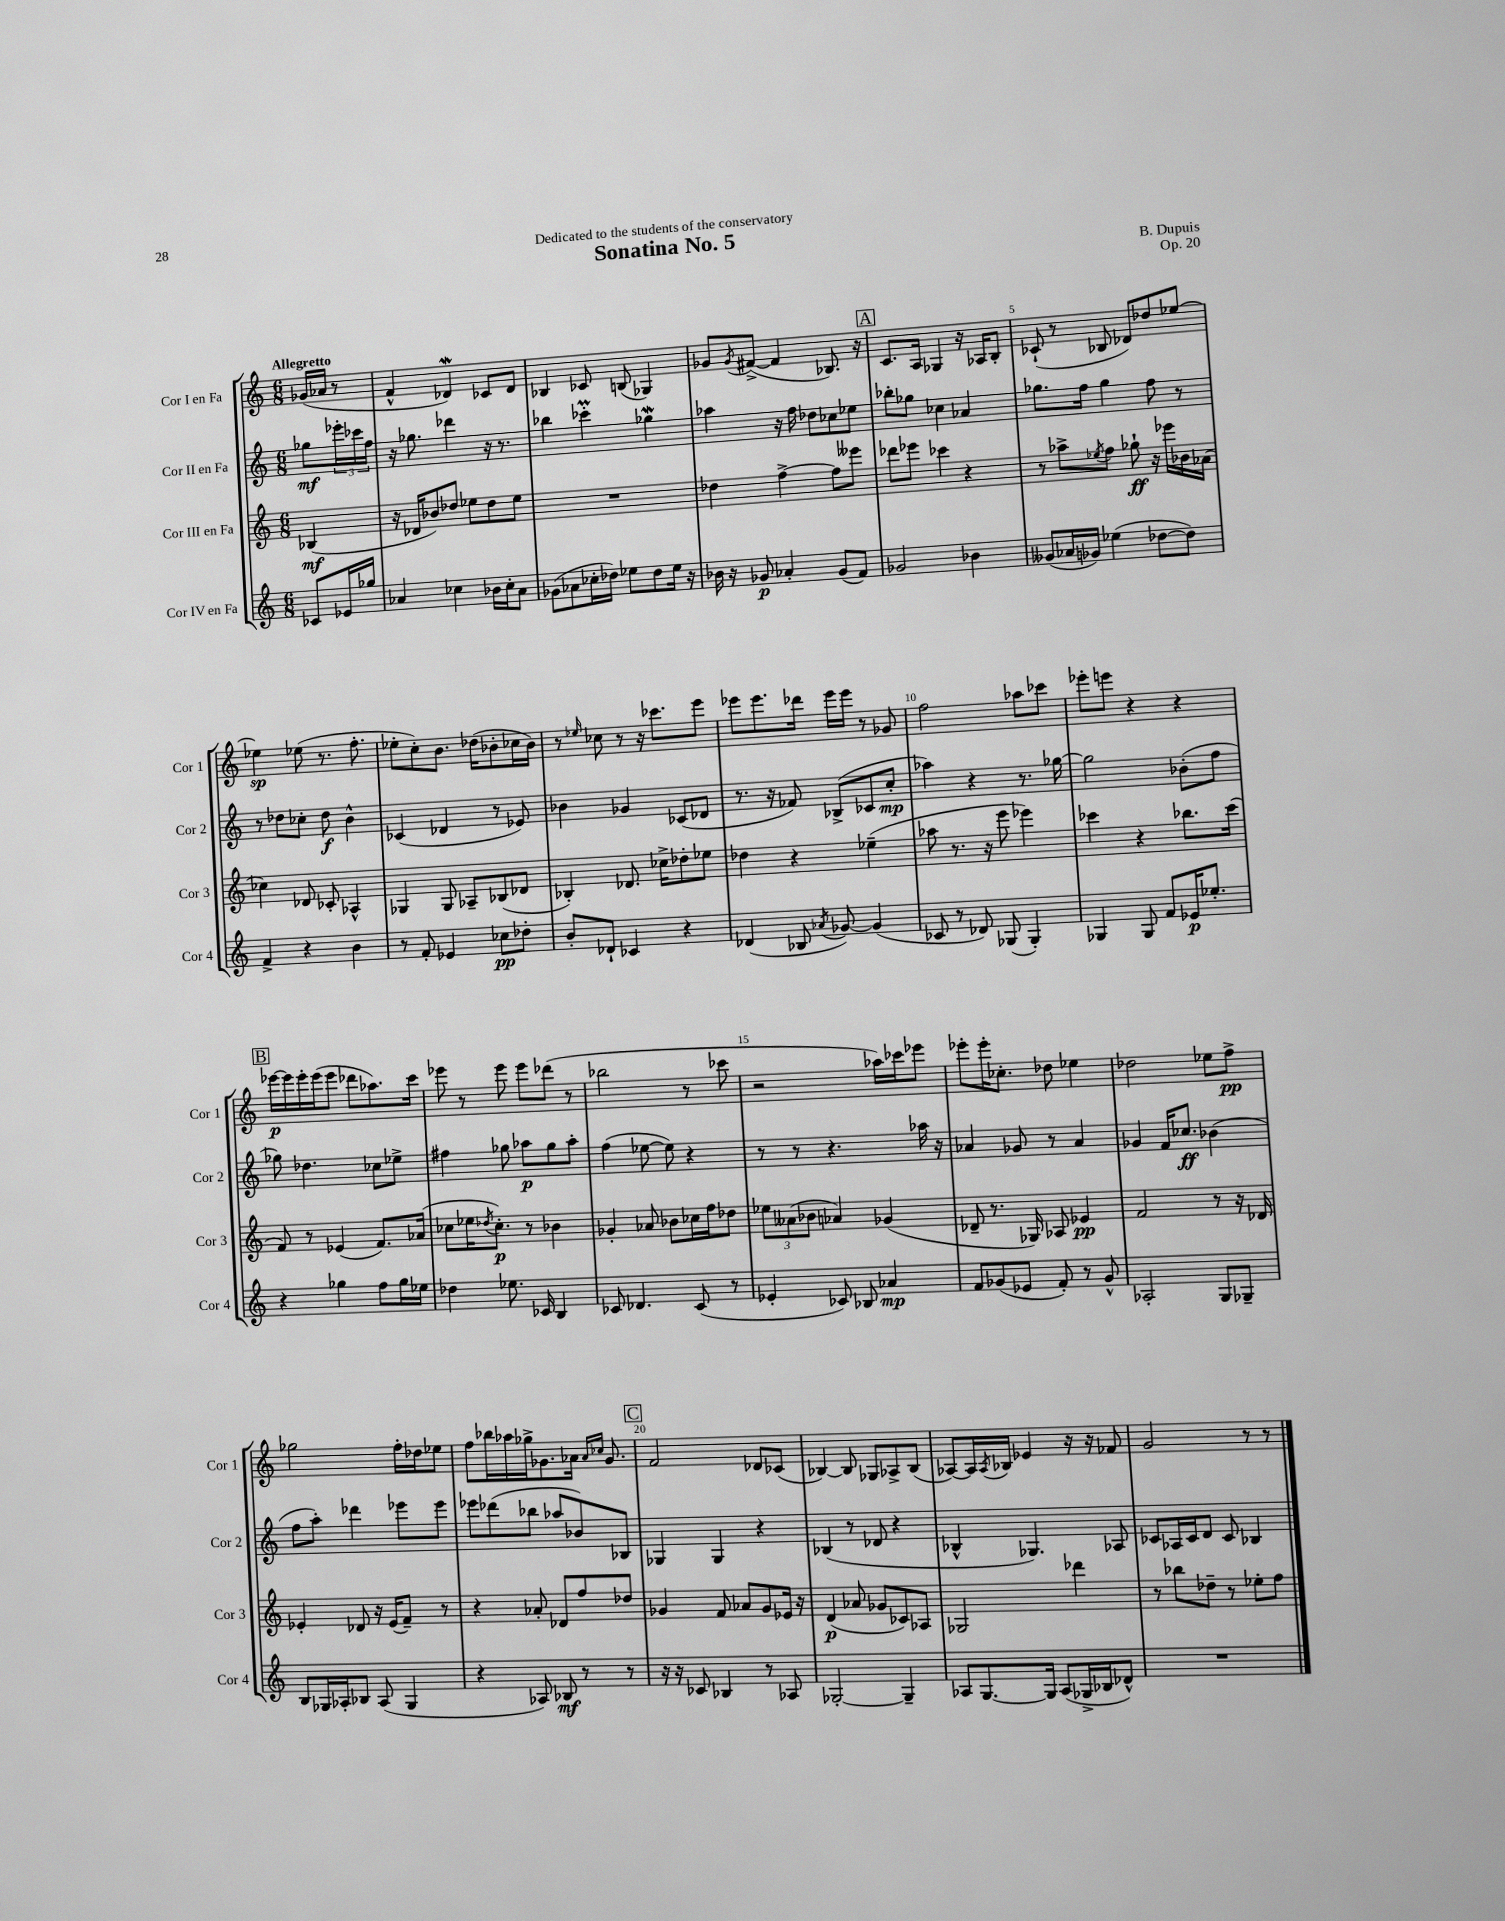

**kern	**dynam	**kern	**dynam	**kern	**dynam	**kern	**dynam
*part4	*part4	*part3	*part3	*part2	*part2	*part1	*part1
*staff4	*staff4	*staff3	*staff3	*staff2	*staff2	*staff1	*staff1
*I"Cor IV en Fa	*	*I"Cor III en Fa	*	*I"Cor II en Fa	*	*I"Cor I en Fa	*
*I'Cor 4	*	*I'Cor 3	*	*I'Cor 2	*	*I'Cor 1	*
*clefG2	*	*clefG2	*	*clefG2	*	*clefG2	*
*k[]	*	*k[]	*	*k[]	*	*k[]	*
*M6/8	*	*M6/8	*	*M6/8	*	*M6/8	*
=	=	=	=	=	=	=	=
!	!	!	!	!	!	!LO:TX:a:B:t=Allegretto	!
8c-X/L	.	(4B-X/	mf	8gg-X\L	mf	(16g-X/LL	.
.	.	.	.	.	.	16a-X/JJ	.
16e-X/L	.	.	.	24eee-X'\L	.	8r	.
.	.	.	.	24ccc-X\	.	.	.
16gg-X/JJ	.	.	.	.	.	.	.
.	.	.	.	24ff\JJ	.	.	.
=1	=1	=1	=1	=1	=1	=1	=1
4a-X/	.	16r	.	16r	.	4f^^/	.
.	.	16d-X/KL	.	8.gg-X\	.	.	.
.	.	8b-X/)	.	.	.	.	.
4cc-X\	.	8dd-X/J	.	4ddd-X\	.	4d-Xw/)	.
.	.	8ee-X\L	.	.	.	.	.
16b-X\LL	.	8dd-\	.	16r	.	8c-X/L	.
16cc-'\J	.	.	.	8.r	.	.	.
8a-\J	.	8ee-\J	.	.	.	8d-/J	.
=2	=2	=2	=2	=2	=2	=2	=2
(8g-X\L	.	2.r	.	4bb-X\	.	4B-X/	.
8a-X\	.	.	.	.	.	.	.
16cc-X'\L	.	.	.	4ccc-XM'\	.	8c-X/	.
16dd-X\JJ)	.	.	.	.	.	.	.
8ee-X\L	.	.	.	.	.	(8Bn/	.
8dd-\	.	.	.	4gg-Xw\	.	4G-X/)	.
16ee-\Jk	.	.	.	.	.	.	.
16r	.	.	.	.	.	.	.
=3	=3	=3	=3	=3	=3	=3	=3
16b-X\	.	4dd-X\	.	4aa-X\	.	8g-X/L	.
16r	.	.	.	.	.	.	.
.	.	.	.	.	.	8qg-/	.
8g-X/	p	.	.	.	.	([8f#X^/J	.
4a-X'/	.	[4ff^\	.	16r	.	4f#/]	.
.	.	.	.	16ff\	.	.	.
.	.	.	.	8dd-X\L	.	.	.
(8g-/L	.	8ff\L]	.	8cc-X\	.	8.B-X/)	.
8f/J)	.	8eee--X\J	.	8ee-X\J	.	.	.
.	.	.	.	.	.	16r	.
!!LO:REH:place=s1:t=A
=4	=4	=4	=4	=4	=4	=4	=4
2g-X/	.	8ddd-X\L	.	8bb-X'\L	.	8.c/L	.
.	.	8eee-X\J	.	8gg-X\J	.	.	.
.	.	.	.	.	.	16A/Jk	.
.	.	4ccc-X\	.	4cc-X\	.	4G-X/	.
4b-X\	.	4r	.	4a-X/	.	16r	.
.	.	.	.	.	.	16A-X/KL	.
.	.	.	.	.	.	8B'/J	.
=5	=5	=5	=5	=5	=5	=5	=5
(8g--X/L	.	8r	.	8.gg-X\L	.	(8c-X`/	.
16a-X/L	.	8aa-X^\L	.	.	.	8r	.
16g-X/JJ)	.	.	.	16ff\Jk	.	.	.
.	.	8qee-X/	.	.	.	.	.
(4ee-X\	.	8ff\J	.	4gg-\	.	8B-X/	.
.	.	8gg-X`\	ff	.	.	8d-X/L)	.
[8dd-X\L	.	16r	.	8ff\	.	8dd-X/	.
.	.	16eee-X\LL	.	.	.	.	.
8dd-\J])	.	16b-X\	.	8r	.	[8ee-X/J	.
.	.	(16a-X\JJ	.	.	.	.	.
!!LO:LB:g=z
=6	=6	=6	=6	=6	=6	=6	=6
4f^/	.	4cc-X\)	.	8r	.	4ee-X\]	sp
.	.	.	.	8dd-X\L	.	.	.
4r	.	8d-X/	.	8cc-X'\J	.	(8ee-X\	.
.	.	8c-X'/	.	8dd-\	f	8.r	.
4b\	.	4A-X^^/	.	4b^^\	.	.	.
.	.	.	.	.	.	8.ff'\	.
=7	=7	=7	=7	=7	=7	=7	=7
8r	.	4G-X/	.	(4c-X/	.	8ee-X'\L	.
8f'/	.	.	.	.	.	8cc'\)	.
4e-X/	.	8G-/	.	4d-X/	.	8.b\J	.
.	.	8A-X~/L	.	.	.	.	.
.	.	.	.	.	.	(16dd-X\KL	.
8cc-X\L	pp	(8B-X/	.	8r	.	8b-X'\	.
8dd-X'\J	.	8d-X/J	.	8e-X/)	.	16cc-X\L	.
.	.	.	.	.	.	16b-\JJ)	.
=8	=8	=8	=8	=8	=8	=8	=8
8b'/L	.	4B-X'/)	.	4b-X\	.	8r	.
.	.	.	.	.	.	16qqee-X/	.
8d-X`/J	.	.	.	.	.	8cc-X\	.
4c-X/	.	8.d-X/	.	4g-X/	.	8r	.
.	.	.	.	.	.	16r	.
.	.	16cc-X^\KL	.	.	.	8.ccc-X\L	.
4r	.	8dd-X'\	.	(8c-X/L	.	.	.
.	.	8ee-X\J	.	8d-X/J	.	8eee\J	.
=9	=9	=9	=9	=9	=9	=9	=9
(4d-X/	.	4dd-X\	.	8.r	.	8eee-X\L	.
.	.	.	.	.	.	8.eee-\	.
.	.	.	.	16r	.	.	.
8B-X/	.	4r	.	8f-X/)	.	.	.
.	.	.	.	.	.	16ddd-X\Jk	.
8qa-X/	.	.	.	.	.	.	.
[8g-X/)	.	.	.	(8B-X^/L	.	16eee-\LL	.
.	.	.	.	.	.	16eee-\JJ	.
(4g-/]	.	(4ee-X~\	.	8c-X/	.	8r	.
.	.	.	.	8cc'/J	mp	8g-X/	.
=10	=10	=10	=10	=10	=10	=10	=10
8c-X/	.	8aa-X\	.	4aa-X\)	.	2ff\	.
8r	.	8.r	.	.	.	.	.
8d-X/)	.	.	.	4r	.	.	.
.	.	16r	.	.	.	.	.
(8G-X/	.	8eee\	.	.	.	.	.
4G-'/)	.	4eee-X\)	.	8.r	.	8aa-X\L	.
.	.	.	.	.	.	8ccc-X\J	.
.	.	.	.	[16gg-X\	.	.	.
=11	=11	=11	=11	=11	=11	=11	=11
4G-X/	.	4ccc-X\	.	2gg-\]	.	8eee-X'\L	.
.	.	.	.	.	.	8eeen\J	.
8G-/	.	4r	.	.	.	4r	.
8f/L	.	.	.	.	.	.	.
16e-X/K	p	8.bb-X\L	.	(8b-X'\L	.	4r	.
8.ee-X'/J	.	.	.	.	.	.	.
.	.	.	.	8ff\J	.	.	.
.	.	(16ccc-\Jk	.	.	.	.	.
!!LO:LB:g=z
!!LO:REH:place=s1:t=B
=12	=12	=12	=12	=12	=12	=12	=12
4r	.	8f/)	.	8gg-X\)	.	[16eee-X\LL	p
.	.	.	.	.	.	16eee-\]	.
.	.	8r	.	4.dd-X\	.	16eee-'\	.
.	.	.	.	.	.	(16eee-\J	.
4gg-X\	.	(4e-X/	.	.	.	8eee-\J	.
.	.	.	.	.	.	8ddd-X\L	.
8ff\L	.	8.f/L)	.	8cc-X\L	.	8.aa-X\)	.
16gg-\L	.	.	.	8ee-X^\J	.	.	.
16ee-X\JJ	.	(16a-X/Jk	.	.	.	16ccc\Jk	.
=13	=13	=13	=13	=13	=13	=13	=13
4dd-X\	.	8cc-X\L	.	4ff#X\	.	8eee-X\	.
.	.	16ee-X\K	.	.	.	8r	.
.	.	8qdd-X/	.	.	.	.	.
.	.	8.cc-'\J)	p	.	.	.	.
8.ee-X\	.	.	.	8gg-X\	.	8eee-\	.
.	.	8r	.	8aa-X\L	p	8eee-\L	.
16c-X/	.	.	.	.	.	.	.
4B/	.	4b-X\	.	8gg-\	.	(8ddd-X\J	.
.	.	.	.	8aa-'\J	.	8r	.
=14	=14	=14	=14	=14	=14	=14	=14
8c-X/	.	4g-X'/	.	(4ff\	.	2bb-X\	.
4.d-X/	.	.	.	.	.	.	.
.	.	8a-X/	.	[8ee-X\	.	.	.
.	.	8b-X\L	.	8ee-\])	.	.	.
(8c-/	.	16cc-X\L	.	4r	.	8r	.
.	.	16ff\J	.	.	.	.	.
8r	.	8dd-X\J	.	.	.	8ccc-X\	.
=15	=15	=15	=15	=15	=15	=15	=15
4e-X'/	.	12ee-X\L	.	8r	.	2r	.
.	.	(12a--X\	.	.	.	.	.
.	.	.	.	8r	.	.	.
.	.	12b-X\J	.	.	.	.	.
8c-X/)	.	4a-X/)	.	4.r	.	.	.
8B-X/	.	.	.	.	.	.	.
4a-X/	mp	(4g-X/	.	.	.	16aa-X\LL)	.
.	.	.	.	.	.	16ccc-X\J	.
.	.	.	.	16aa-X\	.	8eee-X\J	.
.	.	.	.	16r	.	.	.
=16	=16	=16	=16	=16	=16	=16	=16
8f/L	.	8d-X~/	.	4a-X/	.	8eee-X'\L	.
(8g-X/	.	8.r	.	.	.	16eee-'\K	.
.	.	.	.	.	.	8.cc-X'\J	.
8e-X/J	.	.	.	8g-X/	.	.	.
.	.	16G-X/)	.	.	.	.	.
8f'/)	.	8A-X/	.	8r	.	8dd-X\	.
8r	.	4e-X/	pp	4a-/	.	4ee-X\	.
8g-^^/	.	.	.	.	.	.	.
=17	=17	=17	=17	=17	=17	=17	=17
2A-X'/	.	2f/	.	4g-X/	.	2dd-X\	.
.	.	.	.	16f/KL	.	.	.
.	.	.	.	8.cc-X/J	ff	.	.
8G/L	.	8r	.	(4b-X\	.	8ee-X\L	.
8G-X~/J	.	16r	.	.	.	8ff^\J	pp
.	.	16d-X/	.	.	.	.	.
!!LO:LB:g=z
=18	=18	=18	=18	=18	=18	=18	=18
8B/L	.	4e-X'/	.	8ff\L	.	2gg-X\	.
16G-X/L	.	.	.	8aa'\J)	.	.	.
16A-X'/J	.	.	.	.	.	.	.
8B-X/J	.	8d-X/	.	4ddd-X\	.	.	.
(8A-/	.	16r	.	.	.	.	.
.	.	(16e-/KL	.	.	.	.	.
4G-/	.	8f~/J)	.	8eee-X\L	.	16ff'\LL	.
.	.	.	.	.	.	16dd-X\J	.
.	.	8r	.	8eee-\J	.	8ee-X\J	.
=19	=19	=19	=19	=19	=19	=19	=19
4r	.	4r	.	8eee-X\L	.	8ff\L	.
.	.	.	.	(8ddd-X\	.	16bb-X\L	.
.	.	.	.	.	.	16aa-X\	.
8A-X/)	.	8a-X'/	.	8bb-X\J	.	16gg-X^\J	.
.	.	.	.	.	.	8.g-X\	.
8B-X/	mf	8d-X/L	.	8aa-X/L	.	.	.
8r	.	8ff/	.	8b-X/)	.	16a-X\Jk	.
.	.	.	.	.	.	16qqa-/LL	.
.	.	.	.	.	.	16qqcc-X/JJ	.
.	.	.	.	.	.	8.g-/	.
8r	.	8dd-X/J	.	8B-X/J	.	.	.
!!LO:REH:place=s1:t=C
=20	=20	=20	=20	=20	=20	=20	=20
16r	.	4g-X/	.	4G-X/	.	2f/	.
16r	.	.	.	.	.	.	.
8c-X/	.	.	.	.	.	.	.
4B-X/	.	8f/	.	4G-/	.	.	.
.	.	8a-X/L	.	.	.	.	.
8r	.	8g-/	.	4r	.	8d-X/L	.
8A-X/	.	16e-X/Jk	.	.	.	(8c-X/J	.
.	.	16r	.	.	.	.	.
=21	=21	=21	=21	=21	=21	=21	=21
[2G-X'/	.	(4d/	p	(4B-X/	.	[4B-X/)	.
.	.	8a-X/	.	8r	.	8B-/]	.
.	.	8g-X/L	.	8d-X/	.	8G-X/L	.
4G-~/]	.	8c-X/)	.	4r	.	8A-X^/	.
.	.	8A-X/J	.	.	.	(8B-/J	.
=22	=22	=22	=22	=22	=22	=22	=22
8A-X/L	.	2G-X/	.	4B-X^^/	.	[8A-X/L)	.
[8.G/	.	.	.	.	.	16A-/L]	.
.	.	.	.	.	.	8qA-/	.
.	.	.	.	.	.	16B-X/JJ	.
.	.	.	.	4.G-X/)	.	4e-X/	.
16G/Jk]	.	.	.	.	.	.	.
(8A-/L	.	.	.	.	.	.	.
16G-X^/L	.	4ddd-X\	.	.	.	16r	.
16B-X/J	.	.	.	.	.	16r	.
8d-X^^/J)	.	.	.	8A-X/	.	8f-X/	.
=23	=23	=23	=23	=23	=23	=23	=23
2.r	.	8r	.	8c-X/L	.	2g/	.
.	.	8bb-X\L	.	16A-X/L	.	.	.
.	.	.	.	16c-/J	.	.	.
.	.	8dd-X~\J	.	8d/J	.	.	.
.	.	8r	.	8c-/	.	.	.
.	.	8ee-X'\L	.	4B-X/	.	8r	.
.	.	8ff\J	.	.	.	8r	.
==	==	==	==	==	==	==	==
*-	*-	*-	*-	*-	*-	*-	*-
